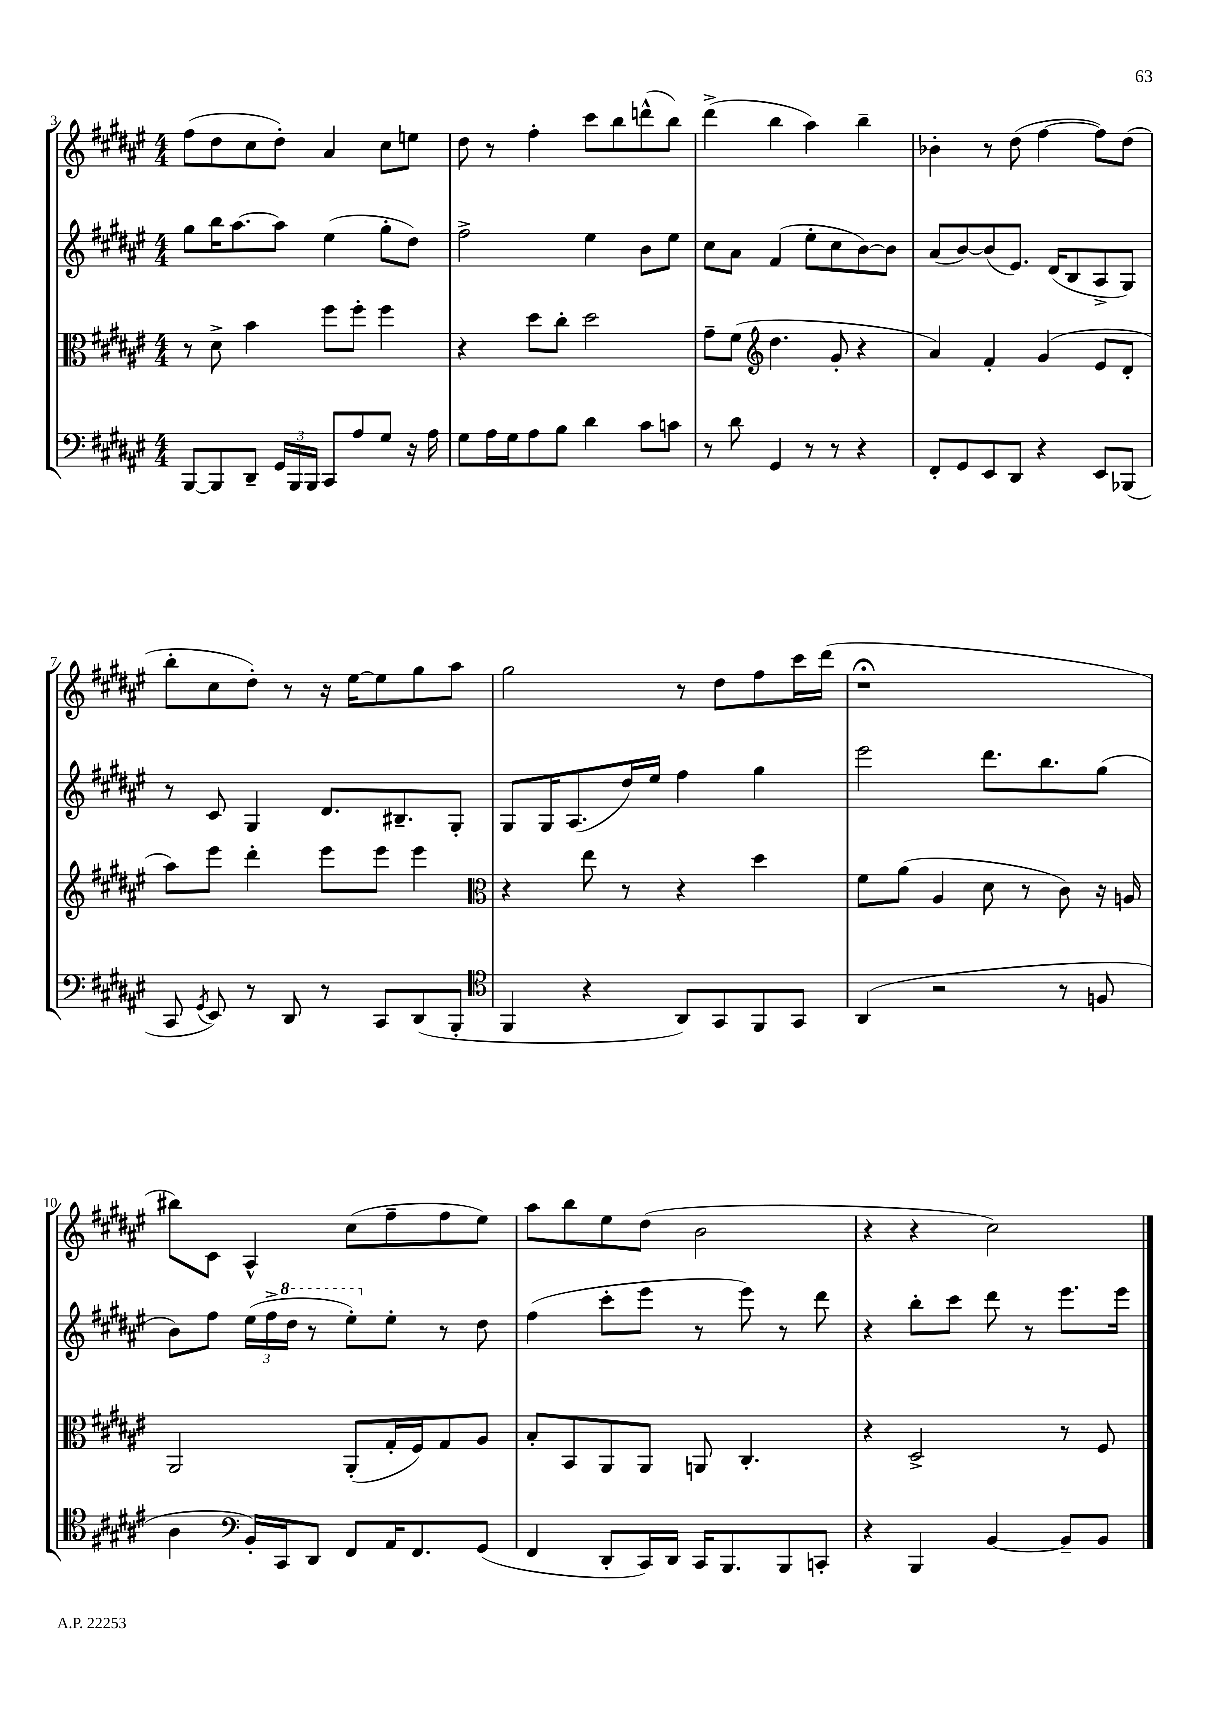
<<
\new StaffGroup <<
\new Staff = "s0" {
    \clef treble \key fis \major \numericTimeSignature \time 4/4
    \autoBeamOff fis''8[( dis''8 cis''8 dis''8]-.) ais'4 cis''8[ e''8] |
    dis''8 r8 fis''4-. cis'''8[ b''8 d'''8-^( b''8]) |
    dis'''4->( b''4 ais''4) b''4-- |
    bes'4-. r8 dis''8( fis''4~ fis''8[) dis''8]( |
    b''8[-. cis''8 dis''8]-.) r8 r16 eis''16[~ eis''8 gis''8 ais''8] |
    gis''2 r8 dis''8[ fis''8 cis'''16 dis'''16]( |
    r1\fermata |
    bis''8[) cis'8] ais4-^ cis''8[( fis''8-- fis''8 eis''8]) |
    ais''8[ b''8 eis''8 dis''8]( b'2 |
    r4 r4 cis''2) \bar "|." |
}
\new Staff = "s1" {
    \clef treble \key fis \major \numericTimeSignature \time 4/4
    \autoBeamOff gis''8[ b''16 ais''8.~ ais''8] eis''4( gis''8[-. dis''8]) |
    fis''2-> eis''4 b'8[ eis''8] |
    cis''8[ ais'8] fis'4( eis''8[-. cis''8 b'8~) b'8] |
    ais'8[( b'8~) b'8( eis'8.]) dis'16[( b8 ais8-> gis8]) |
    r8 cis'8 gis4 dis'8.[ bis8.-- gis8]-. |
    gis8[ gis16 ais8.( dis''16) eis''16] fis''4 gis''4 |
    eis'''2 dis'''8.[ b''8. gis''8]( |
    b'8[) fis''8] \tuplet 3/2 { eis''16[( fis''16-> \ottava #1 dis'''16] } r8 eis'''8[-.) \ottava #0 eis''8]-. r8 dis''8 |
    fis''4( cis'''8[-. eis'''8] r8 eis'''8) r8 dis'''8 |
    r4 b''8[-. cis'''8] dis'''8 r8 eis'''8.[ eis'''16] \bar "|." |
}
\new Staff = "s2" {
    \clef alto \key fis \major \numericTimeSignature \time 4/4
    \autoBeamOff r8 dis'8-> b'4 fis''8[ fis''8]-. fis''4 |
    r4 dis''8[ cis''8]-. dis''2 |
    gis'8[-- fis'8]( \clef treble dis''4. gis'8-. r4 |
    ais'4) fis'4-. gis'4( eis'8[ dis'8]-. |
    ais''8[) eis'''8] dis'''4-. eis'''8[ eis'''8] eis'''4 |
    \clef alto r4 eis''8 r8 r4 dis''4 |
    fis'8[ ais'8]( ais4 dis'8 r8 cis'8) r16 a16 |
    ais,2 ais,8[-.( gis16-. fis16) gis8 ais8] |
    b8[-. b,8 ais,8 ais,8] a,8 cis4.-. |
    r4 dis2-> r8 fis8 \bar "|." |
}
\new Staff = "s3" {
    \clef bass \key fis \major \numericTimeSignature \time 4/4
    \autoBeamOff b,,8[~ b,,8 dis,8]-- \tuplet 3/2 { gis,16[ b,,16 b,,16] } cis,8[ ais8 gis8] r16 ais16 |
    gis8[ ais16 gis16 ais8 b8] dis'4 cis'8[ c'8] |
    r8 dis'8 gis,4 r8 r8 r4 |
    fis,8[-. gis,8 eis,8 dis,8] r4 eis,8[ bes,,8]( |
    cis,8 \acciaccatura { gis,8 } eis,8) r8 dis,8 r8 cis,8[ dis,8( b,,8]-. |
    \clef tenor fis,4 r4 ais,8[) gis,8 fis,8 gis,8] |
    ais,4( r2 r8 f8 |
    ais4 \clef bass b,16[-.) cis,16 dis,8] fis,8[ ais,16 fis,8. gis,8]( |
    fis,4 dis,8[-. cis,16) dis,16] cis,16[ b,,8. b,,8 c,8]-. |
    r4 b,,4 b,4~ b,8[-- b,8] \bar "|." |
}
>>
>>
\layout { \context { \Score currentBarNumber = #3 } }
